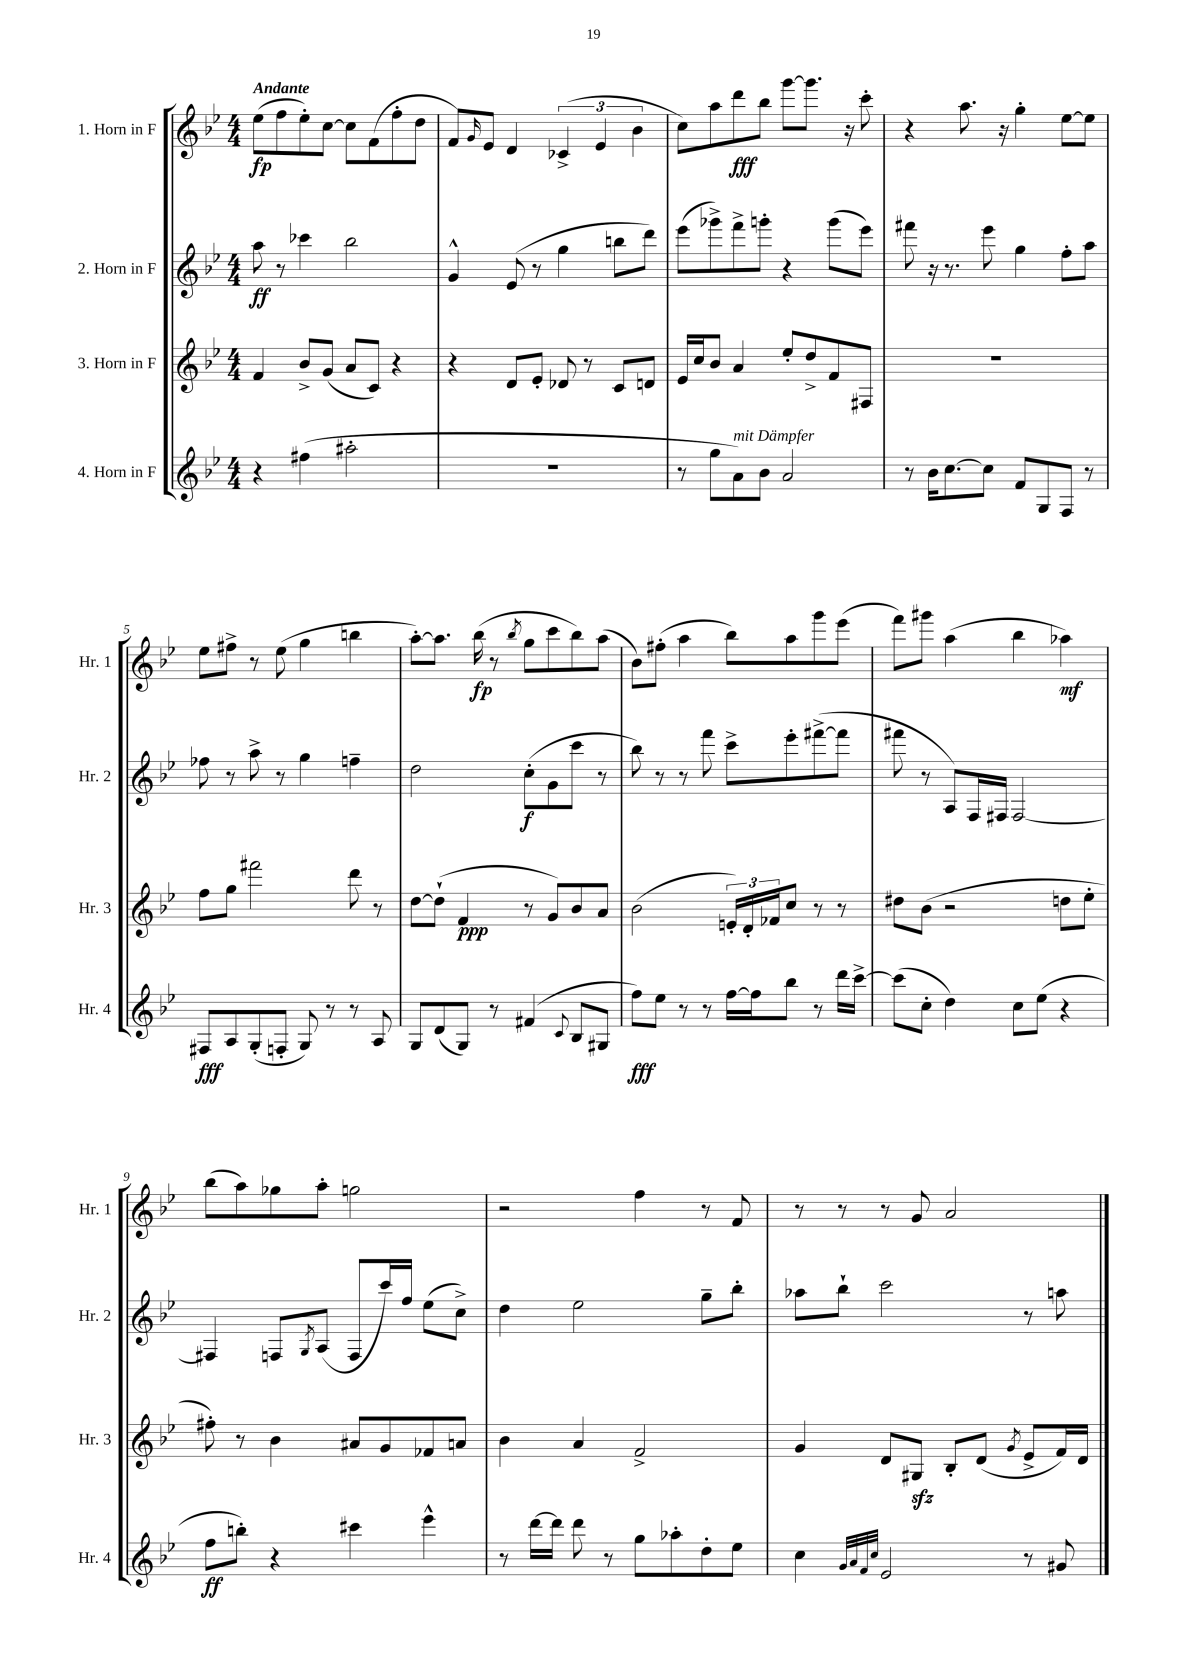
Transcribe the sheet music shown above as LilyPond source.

<<
\new StaffGroup <<
\new Staff = "s0" \with { instrumentName = "1. Horn in F" shortInstrumentName = "Hr. 1" } {
    \clef treble \key bes \major \numericTimeSignature \time 4/4 \tempo "Andante"
    ees''8\fp( f''8 ees''8-.) c''8~ c''8 f'8( f''8-. d''8 |
    f'8) \grace { g'16 } ees'8 d'4 \tuplet 3/2 { ces'4->( ees'4 bes'4 } |
    c''8) a''8 d'''8\fff bes''8 g'''8~ g'''8. r16 c'''8-. |
    r4 a''8. r16 g''4-. ees''8~ ees''8 |
    ees''8 fis''8-> r8 ees''8( g''4 b''4 |
    a''8~-.) a''8. bes''16\fp( r8 \acciaccatura { bes''8 } g''8 c'''8 bes''8) a''8( |
    bes'8) fis''8-.( a''4 bes''8) a''8 g'''8 ees'''8( |
    f'''8) gis'''8 a''4( bes''4 aes''4\mf) |
    bes''8( a''8) ges''8 a''8-. g''2 |
    r2 f''4 r8 f'8 |
    r8 r8 r8 g'8 a'2 \bar "|." |
}
\new Staff = "s1" \with { instrumentName = "2. Horn in F" shortInstrumentName = "Hr. 2" } {
    \clef treble \key bes \major \numericTimeSignature \time 4/4
    a''8\ff r8 ces'''4 bes''2 |
    g'4-^ ees'8( r8 g''4 b''8 d'''8) |
    ees'''8( ges'''8->) f'''8-> g'''8-. r4 g'''8( ees'''8) |
    fis'''8 r16 r8. ees'''8 g''4 f''8-. a''8 |
    fes''8 r8 a''8-> r8 g''4 f''4-- |
    d''2 c''8-.\f( g'8 c'''8 r8 |
    bes''8) r8 r8 f'''8 c'''8-> ees'''8-. fis'''8~->( fis'''8 |
    fis'''8 r8 a8) f16 fis16 fis2~ |
    fis4 f8 \acciaccatura { g8 } a8( f8 c'''16) f''16 ees''8( c''8->) |
    d''4 ees''2 g''8-- bes''8-. |
    aes''8 bes''8-! c'''2 r8 a''8 \bar "|." |
}
\new Staff = "s2" \with { instrumentName = "3. Horn in F" shortInstrumentName = "Hr. 3" } {
    \clef treble \key bes \major \numericTimeSignature \time 4/4
    f'4 bes'8-> g'8( a'8 c'8) r4 |
    r4 d'8 ees'8-. des'8 r8 c'8 d'8 |
    ees'16 c''16 bes'8 a'4 ees''8-. d''8-> f'8 fis8 |
    R1 |
    f''8 g''8 fis'''2 d'''8 r8 |
    d''8~ d''8-!( f'4\ppp r8 g'8) bes'8 a'8 |
    bes'2( \tuplet 3/2 { e'16-.) d'16-. fes'16 } c''8 r8 r8 |
    dis''8 bes'8( r2 d''8 ees''8-. |
    fis''8-.) r8 bes'4 ais'8 g'8 fes'8 a'8 |
    bes'4 a'4 f'2-> |
    g'4 d'8 gis8\sfz bes8-. d'8( \acciaccatura { g'8 } ees'8-> f'16) d'16 \bar "|." |
}
\new Staff = "s3" \with { instrumentName = "4. Horn in F" shortInstrumentName = "Hr. 4" } {
    \clef treble \key bes \major \numericTimeSignature \time 4/4
    r4 fis''4( ais''2-. |
    R1 |
    r8 g''8 a'8^\markup { \italic "mit Dämpfer" }) bes'8 a'2 |
    r8 bes'16 c''8.~ c''8 f'8 g8 f8 r8 |
    fis8\fff a8 g8-.( f8-. g8) r8 r8 a8 |
    g8 d'8( g8) r8 fis'4( \appoggiatura { c'8 } bes8 gis8 |
    f''8\fff) ees''8 r8 r8 f''16~ f''16 bes''8 r8 d'''16 c'''16~-> |
    c'''8( c''8-. d''4) c''8 ees''8( r4 |
    f''8\ff b''8-.) r4 cis'''4 ees'''4-^ |
    r8 d'''16~ d'''16 d'''8 r8 g''8 aes''8-. d''8-. ees''8 |
    c''4 \grace { g'32 a'32 f'32 c''32 } ees'2 r8 gis'8 \bar "|." |
}
>>
>>
